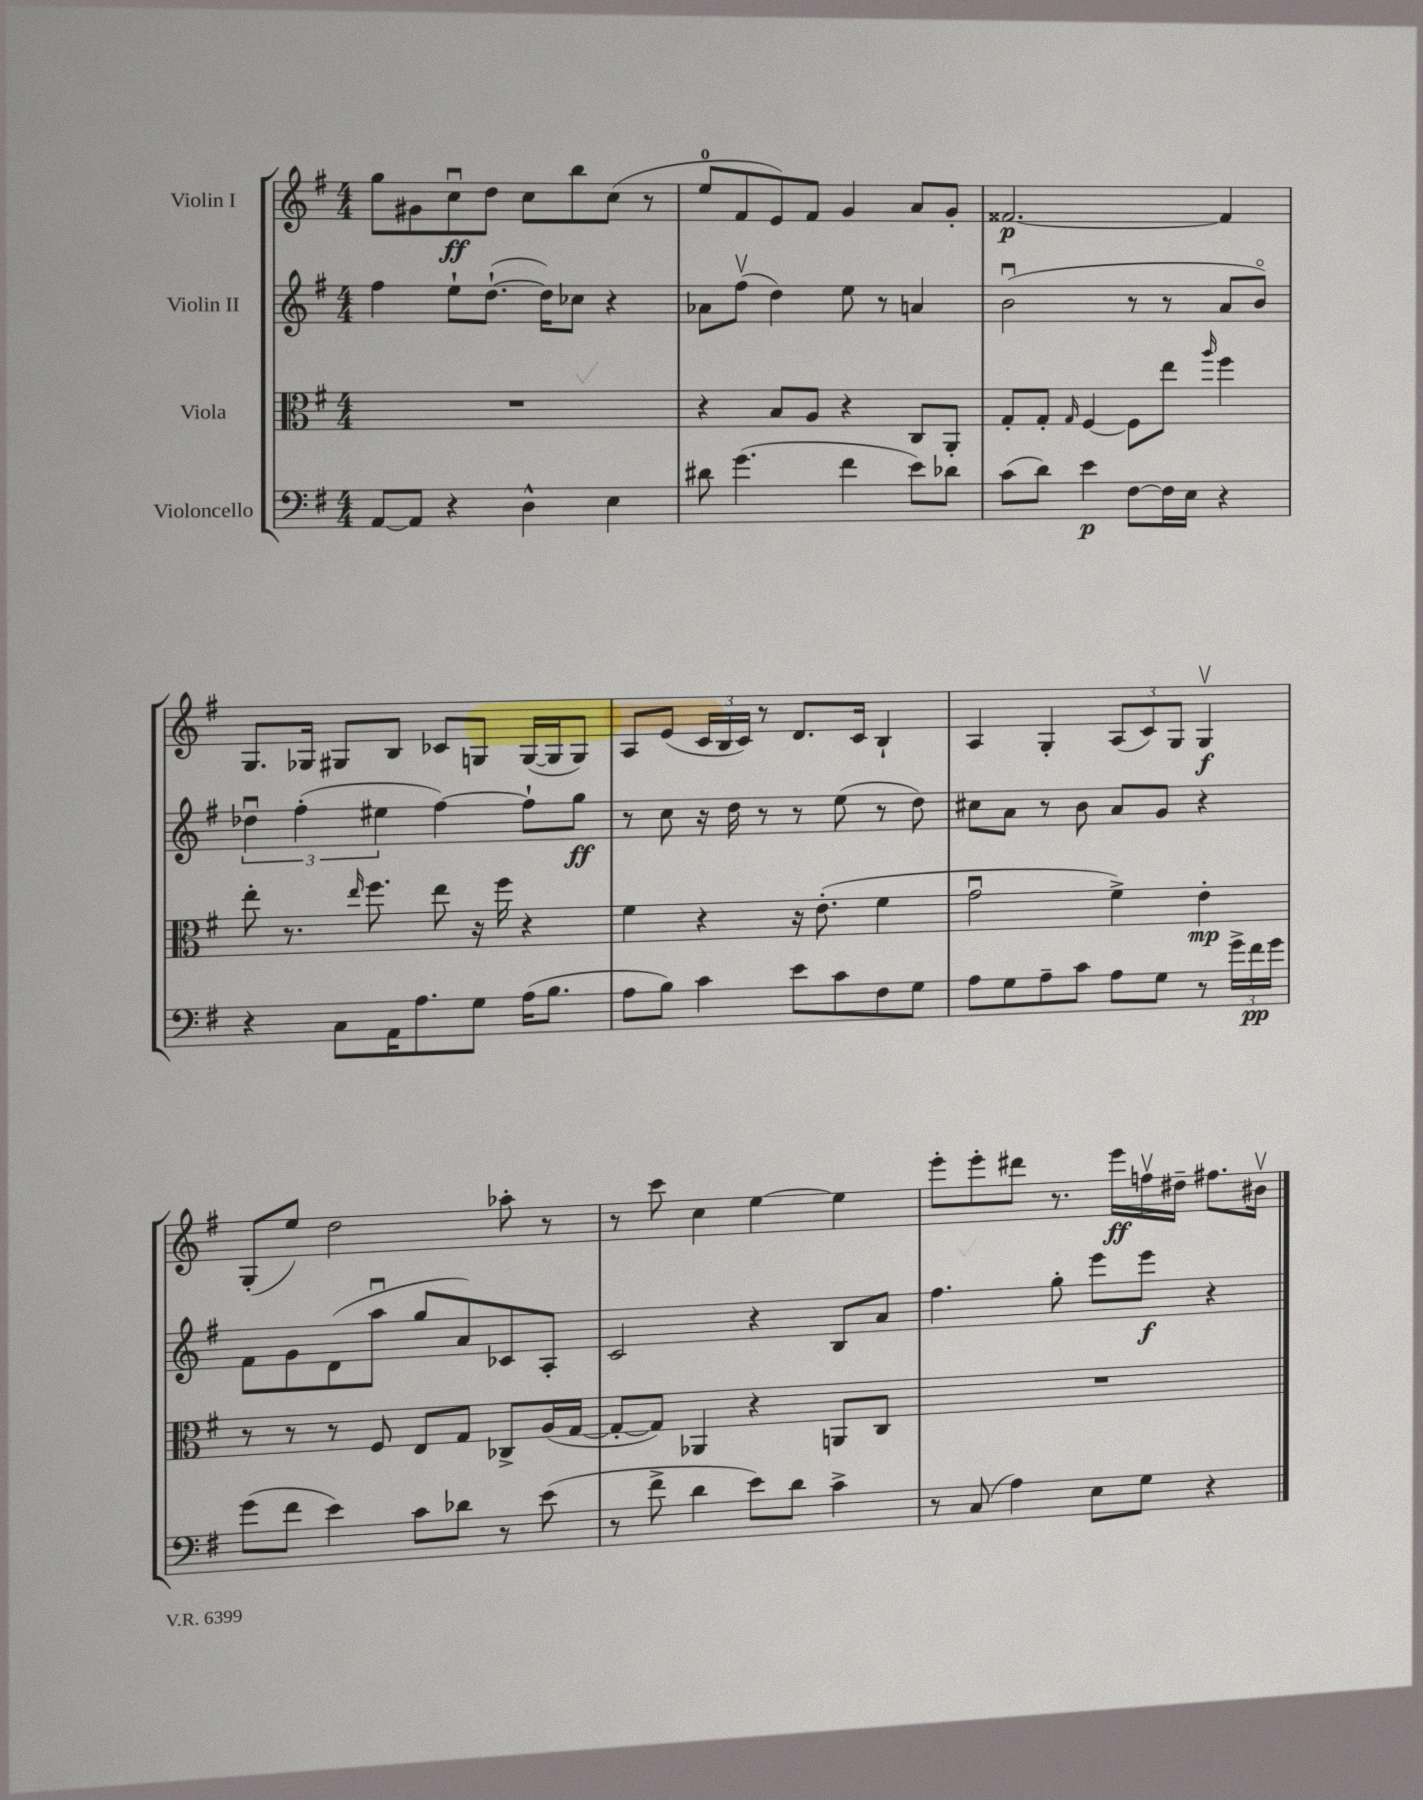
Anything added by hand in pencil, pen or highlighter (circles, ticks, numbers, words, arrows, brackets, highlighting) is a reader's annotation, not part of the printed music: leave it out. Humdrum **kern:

**kern	**kern	**kern	**kern
*staff4	*staff3	*staff2	*staff1
*clefF4	*clefC3	*clefG2	*clefG2
*k[f#]	*k[f#]	*k[f#]	*k[f#]
*M4/4	*M4/4	*M4/4	*M4/4
[8AA	1r	4ff#	8gg
8AA]	.	.	8g#
4r	.	8ee`	8ccu
.	.	([8.dd`	8dd
4D^^	.	.	8cc
.	.	16dd])	.
.	.	8cc-	8bb
4E	.	4r	(8cc
.	.	.	8r
=	=	=	=
8d#	4r	8a-	8ee
(4.g	.	(8ff#v	8f#
.	8B	4dd)	8e)
.	8A	.	8f#
4f#	4r	8ee	4g
.	.	8r	.
8e)	8C	4a	8a
8d-	8AA'	.	8g'
=	=	=	=
(8c	8G'	(2bu	[2.f##
8d)	8G'	.	.
.	16qqG	.	.
4e	[4F#	.	.
[8F#	8F#]	8r	.
16F#]	8ee	8r	.
16E	.	.	.
.	16qqaa	.	.
4r	4ff#	8a	4f##]
.	.	8bo)	.
=	=	=	=
4r	8ee'	6dd-u	8.G
.	8.r	.	.
.	.	(6ff#'	.
.	.	.	16G-
8C	.	.	8G#
.	16qqee	.	.
.	8.ff#	.	.
.	.	6ee#	.
16AA	.	.	8B
8.A	.	.	.
.	8ee	[4ff#)	8c-
8G	16r	.	8G
.	16ff#	.	.
(16A	4r	8ff#`]	([16G
8.B	.	.	16G]
.	.	8gg	8G)
=	=	=	=
8A	4f#	8r	8A
8B)	.	8cc	(8e
4c	4r	16r	24c
.	.	.	24B
.	.	16dd	.
.	.	.	24c)
.	.	8r	8r
8e	16r	8r	8.d
.	(8.e'	.	.
8c	.	(8ee	.
.	.	.	16c
8F#	4f#	8r	4B`
8G	.	8dd)	.
=	=	=	=
8A	2gu	8cc#	4A
8G	.	8a	.
8A~	.	8r	4G'
8c	.	8b	.
8A	4f#^)	8a	(12A
.	.	.	12c)
8G	.	8g	.
.	.	.	12G
8r	4e'	4r	4Gv
24g^	.	.	.
24f#	.	.	.
24g	.	.	.
=	=	=	=
(8g	8r	8f#	(8G'
8f#	8r	8g	8ee)
4e)	8r	(8d	2dd
.	8F#	8aau	.
8c	8E	8gg	.
8d-	8G	8a)	.
8r	8C-^	8c-	8aa-'
(8e	(16A	8A'	8r
.	[16G	.	.
=	=	=	=
8r	8G'_	2c	8r
8f#^	8G])	.	8ccc
4d	4AA-	.	4cc
8e)	4r	4r	[4ee
8d	.	.	.
4c^	8AA	8B	4ee]
.	8C	8a	.
=	=	=	=
8r	1r	4.ff#	8eee'
(8C	.	.	8eee'
4A)	.	.	8ddd#
.	.	8gg'	8.r
8E	.	8eee	.
.	.	.	16eee
8G	.	8eee	16ffv
.	.	.	16dd#~
4r	.	4r	8.ff#
.	.	.	16b#v
==	==	==	==
*-	*-	*-	*-
